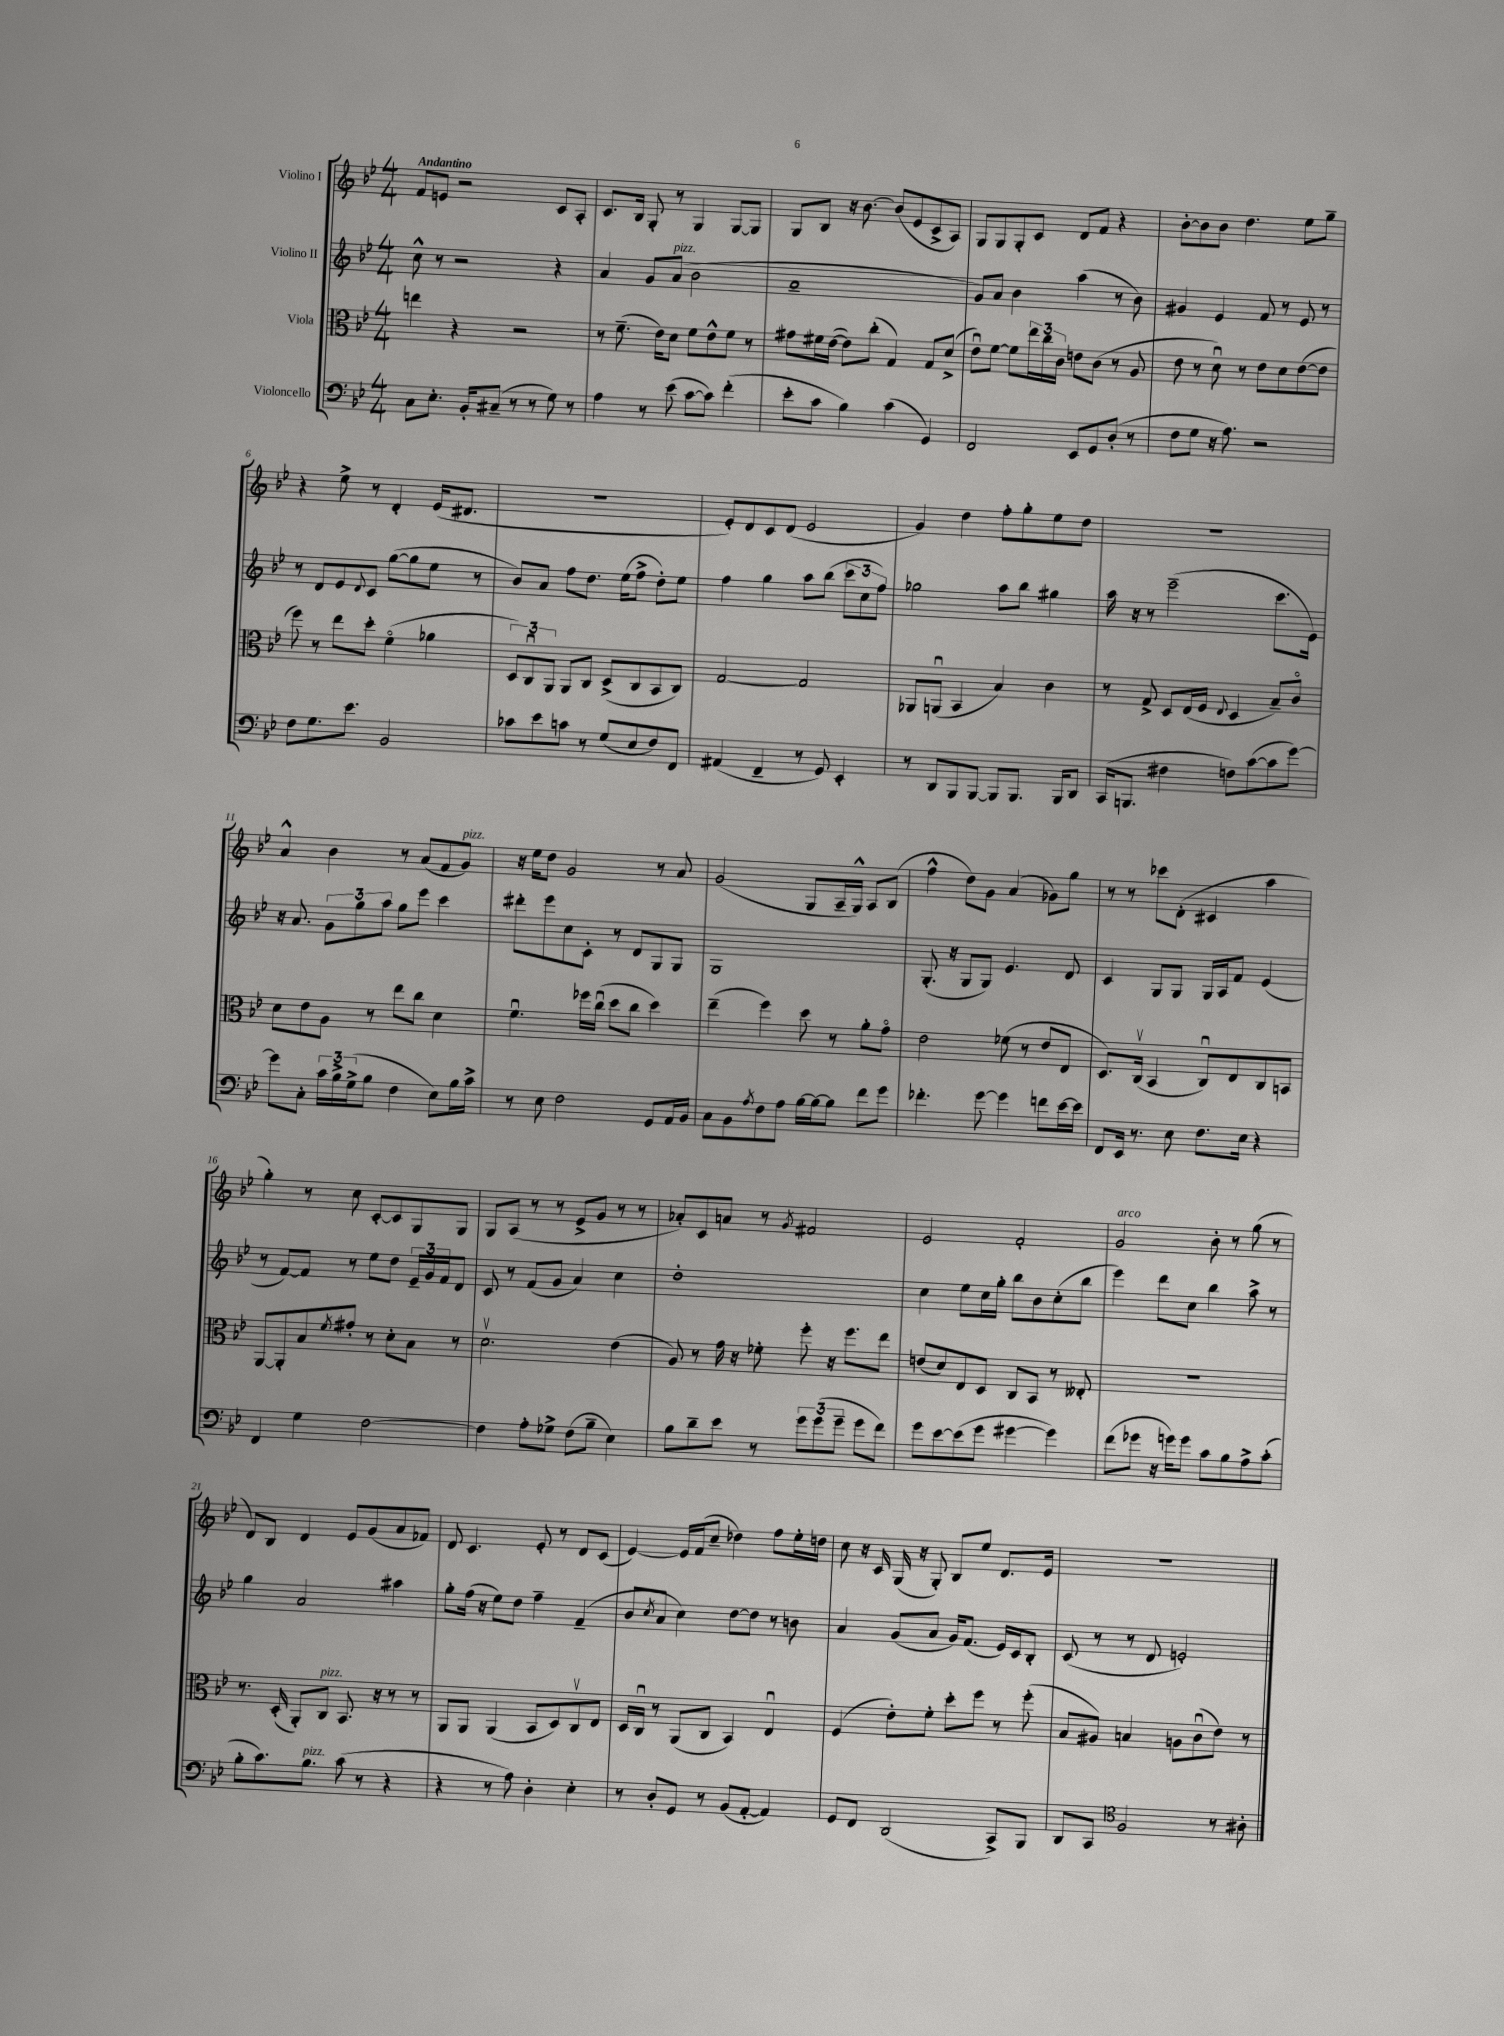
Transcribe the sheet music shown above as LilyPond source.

<<
\new StaffGroup <<
\new Staff = "s0" \with { instrumentName = "Violino I" } {
    \clef treble \key bes \major \numericTimeSignature \time 4/4 \tempo "Andantino"
    f'8 e'8 r2 c'8 a8-. |
    c'8. bes16 g8-. r8 g4 g8~ g8 |
    g8 bes8 r16 bes'8.~ bes'8( ees'8 c'8-> a8) |
    g8 g8 g8-. c'8 d'8 f'8 r4 |
    bes'8~-. bes'8 bes'8 d''4. ees''8 g''8-- |
    r4 ees''8-> r8 d'4-. ees'16( dis'8. |
    R1 |
    ees'8-.) d'8 c'8 d'8( ees'2 |
    g'4) d''4 f''8-. g''8-. ees''8 d''8 |
    R1 |
    a'4-^ bes'4 r8 a'8( f'8 g'8^\markup { \italic "pizz." }) |
    r16 ees''16 d''8 g'2 r8 a'8 |
    g'2( g8 a16-- g16-^) a8 bes8( |
    f''4-^ d''8) g'8 a'4( ges'8) g''8 |
    r8 r8 ces'''8 d'8-.( cis'4 a''4 |
    g''4-.) r8 c''8 c'8~-. c'8 g8 g8 |
    g8 a8( r8 r8 ees'8-> g'8 r8 r8 |
    aes'8-.) c'8 a'8 r8 \acciaccatura { g'8 } fis'2 |
    ees'2 f'2-. |
    g'2^\markup { \italic "arco" } bes'8-. r8 g''8( r8 |
    d'8) bes8 d'4 ees'8 g'8( a'8 fes'8) |
    d'8 c'4. ees'8-. r8 d'8 c'8( |
    ees'4~) ees'16 f'16( c''8-- des''4) f''8 ees''16-. d''16 |
    c''8 r16 c'16 g16( r16 g8-.) bes8 ees''8 d'8. ees'16 |
    R1 \bar "|." |
}
\new Staff = "s1" \with { instrumentName = "Violino II" } {
    \clef treble \key bes \major \numericTimeSignature \time 4/4
    c''8-^ r8 r2 r4 |
    a'4 g'8 a'8^\markup { \italic "pizz." }( bes'2 |
    a'1-- |
    g'8) a'8 bes'4 a''4( r8 bes'8) |
    gis'4 ees'4 f'8 r8 ees'8 r8 |
    r8 d'8 ees'8 \appoggiatura { d'8 } c'8 g''8~( g''8 ees''8 r8 |
    bes'8) a'8 f''8 d''8. ees''16( f''8-> d''8-.) ees''8 |
    f''4 g''4 a''8 bes''8( \tuplet 3/2 { c'''8 c''8 f''8) } |
    ges''2 a''8 bes''8 gis''4 |
    a''16 r16 r8 ees'''2--( c'''8. ees'16) |
    r16 a'8. \tuplet 3/2 { g'8 g''8 a''8 } g''8 ees'''8 c'''4 |
    dis'''8-. ees'''8 c''8 c'8-. r8 d'8 g8 g8 |
    g1 |
    g8.-.( r16 g8 g8) ees'4. d'8 |
    c'4 g8 g8 g16 a16 f'8 ees'4( |
    r8 f'8~) f'8 r8 ees''8 d''8 \tuplet 3/2 { ees'16-- g'16 f'16 } d'8 |
    c'8 r8 f'8( g'8 a'4) c''4 |
    d''1-. |
    c''4 ees''8 c''16 g''16-. bes''8 bes'8 c''8-.( bes''8 |
    ees'''4) d'''8 c''8 bes''4 a''8-> r8 |
    g''4 a'2 ais''4 |
    g''8-. f''16( r16 ees''8) d''8 f''4-- f'4--( |
    bes'8 \acciaccatura { c''8 } a'8 c''4) d''8~ d''8 r8 b'8 |
    a'4 g'8( a'8 g'16) f'8.( ees'16) c'16 bes8-. |
    c'8( r8 r8 d'8 e'2-.) \bar "|." |
}
\new Staff = "s2" \with { instrumentName = "Viola" } {
    \clef alto \key bes \major \numericTimeSignature \time 4/4
    e''4 r4 r2 |
    r8 f'8.--( ees'16) d'8 f'8 ees'8-^ f'8 r8 |
    gis'8 fis'16 ees'16~( ees'8) c''8-.( g4) g8 d'8->( |
    ees'8\downbow) f'8~ f'8 \tuplet 3/2 { ees''16 c''16 c'16 } e'8 c'8( r8 a8 |
    ees'8 r8 d'8\downbow) r8 ees'8 d'8 ees'8~( ees'8 |
    f''8) r8 ees''8 d''8-. f'4\flageolet( aes'4 |
    \tuplet 3/2 { d8) c8\downbow a,8 } a,8 c8 d8->( c8 bes,8 c8) |
    g2~ g2 |
    aes,8 a,8\downbow( bes,4 bes4) c'4 |
    r8 g8-> d8 ees16( f16 \appoggiatura { ees8 } d4 bes8--) c'8\flageolet |
    d'8 ees'8 a8 r8 ees''8 c''8 d'4 |
    f'4.\downbow fes''16 c''16\downbow( d''8 c''8 d''4) |
    ees''4--( f''4) d''8 r8 a'8-. g'8\flageolet |
    ees'2 fes'8( r8 ees'8 ees8 |
    d8.) c16\upbow( bes,4 c8\downbow) ees8 c8 b,8 |
    a,8~ a,8-. bes8 \acciaccatura { f'8 } gis'8-. r8 d'8-. bes8 r8 |
    d'2.\upbow ees'4( |
    a8) r8 g'16 r16 fes'8-. f''8-. r16 f''8. ees''8 |
    e'8( d'8) ees8 d8 c8 bes,8 r8 eeses8-. |
    R1 |
    r8. d16-.( a,8-.) c8^\markup { \italic "pizz." } bes,8. r16 r8 r8 |
    a,8 a,8 a,4( bes,8 d8) c8\upbow ees8 |
    d16 c16\downbow r8 a,8( c8 bes,4) ees4\downbow |
    f4( ees'8-.) f'8-. d''8-. f''8 r8 f''8-.( |
    bes8 ais8) b4 a8 c'8\downbow( ees'8) r8 \bar "|." |
}
\new Staff = "s3" \with { instrumentName = "Violoncello" } {
    \clef bass \key bes \major \numericTimeSignature \time 4/4
    c8 ees8.-. bes,16-. cis8--( r8 r8 g8) r8 |
    a4 r8 ees'8( c'8~ c'8) f'4-.( |
    ees'8-. c'8 bes4) c'4( g,4) |
    f,2 ees,8 g,8 d8-.( r8 |
    f8 g8 r16 a8.) r2 |
    f8 g8. ees'8. bes,2 |
    ces'8 ees'8 c'8 r8 g8( ees8 f8) f,8 |
    ais,4( f,4-- r8 g,8) ees,4-. |
    r8 d,8 bes,,8 bes,,8~ bes,,8 bes,,8. bes,,16 d,8 |
    c,16( b,,8. fis4 f8) c'8~( c'8 g'8~) |
    g'8 c8-. \tuplet 3/2 { c'16 bes16-> g16->( } bes8 f4 ees8) bes16 c'16-> |
    r8 ees8 f2 g,8 a,16 bes,16 |
    c8 bes,8 \acciaccatura { a8 } f8 a8 bes16~ bes16~ bes8 f'8 g'8 |
    fes'4.-. g'8~ g'4 f'8 ees'16~ ees'16 |
    f,8 ees,16 r8. ees8 f8. ees16 r4 |
    f,4 g4 f2~ |
    f4 a8-. ges8-> f8( bes8-- ees4) |
    bes8 d'8-- ees'8 r8 \tuplet 3/2 { g'8 g'8( g'8-- } g'8 f'8) |
    g'8 ees'8~ ees'8( g'8 gis'4~ gis'4) |
    f'8( ges'8 r16 g'16) g'8 c'8 bes8 a8-> c'8-.( |
    bes8-. c'8.) bes8.^\markup { \italic "pizz." } c'8( r8 r4 |
    r4 r8 a8) d4-. ees4-. |
    r8 d8-. g,8 r8 bes,8( a,8~-. a,4) |
    g,8 f,8 d,2( c,8->) bes,,8 |
    d,8 c,8 \clef tenor f2 r8 ais8-. \bar "|." |
}
>>
>>
